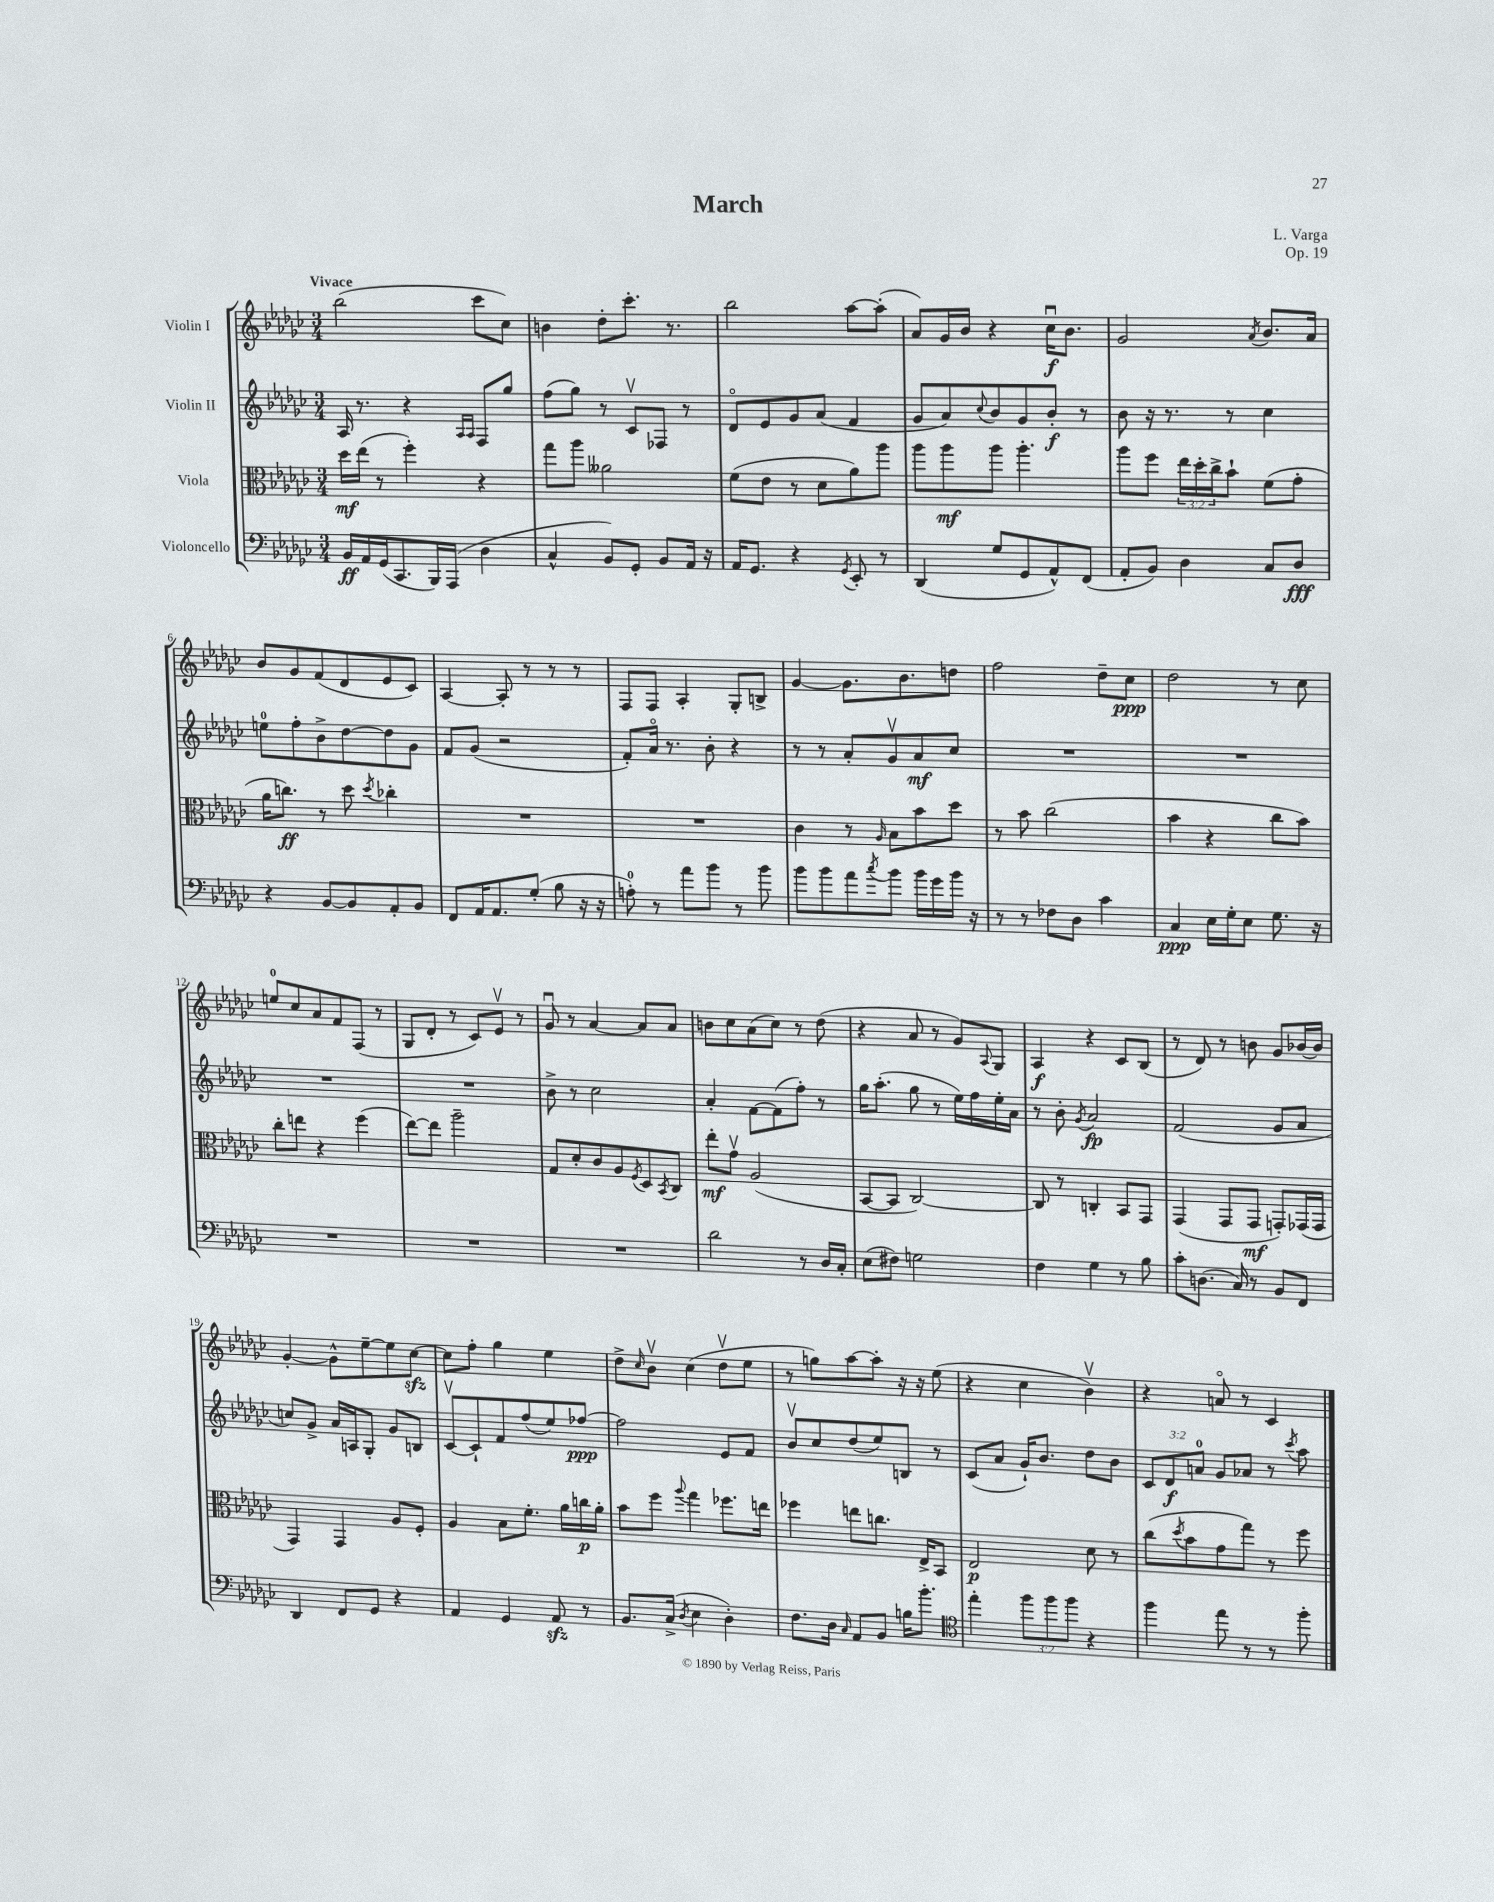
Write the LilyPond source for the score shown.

\header { title = "March" composer = "L. Varga" opus = "Op. 19" }
<<
\new StaffGroup <<
\new Staff = "s0" \with { instrumentName = "Violin I" } {
    \clef treble \key ges \major \numericTimeSignature \time 3/4 \tempo "Vivace"
    bes''2( ces'''8 ces''8) |
    b'4 des''8-. ces'''8.-. r8. |
    bes''2 aes''8~ aes''8-.( |
    aes'8) ges'16 bes'16 r4 ces''16\downbow\f bes'8. |
    ges'2 \acciaccatura { aes'8 } bes'8. aes'16 |
    bes'8 ges'8 f'8( des'8 ees'8 ces'8) |
    aes4~ aes8-. r8 r8 r8 |
    f8 f8 aes4-. ges8-. b8-> |
    ges'4~ ges'8. bes'8. d''8 |
    f''2 des''8-- ces''8\ppp |
    des''2 r8 ces''8 |
    e''8-0 ces''8 aes'8 f'8 f8( r8 |
    ges8 des'8-. r8 ces'8) ees'8\upbow r8 |
    ges'8\downbow r8 aes'4~ aes'8 aes'8 |
    b'8 ces''8 aes'8( ces''8) r8 des''8( |
    r4 aes'8 r8 ges'8) \appoggiatura { aes8 } ges8 |
    aes4\f r4 ces'8 bes8( |
    r8 des'8) r8 b'8 ges'8 bes'16~ bes'16 |
    ges'4~-. ges'8-^ ees''8~-- ees''8 ces''8~\sfz |
    ces''8 f''8-. ges''4 ees''4 |
    des''8-> \grace { ces''16 } bes'8\upbow ces''4( des''8\upbow ees''8 |
    r8 g''8) aes''8~ aes''8-. r16 r16 ees''8( |
    r4 ces''4 bes'4\upbow) |
    r4 a'8\flageolet r8 ces'4 \bar "|." |
}
\new Staff = "s1" \with { instrumentName = "Violin II" } {
    \clef treble \key ges \major \numericTimeSignature \time 3/4 \override Staff.TupletNumber.text = #tuplet-number::calc-fraction-text
    aes16 r8. r4 \grace { aes16 aes16 } f8 ges''8 |
    f''8( ges''8) r8 ces'8\upbow fes8 r8 |
    des'8\flageolet ees'8 ges'8 aes'8( f'4 |
    ges'8 aes'8) \appoggiatura { ces''8 } bes'8 ges'8 bes'8-.\f r8 |
    bes'8 r16 r8. r8 ces''4 |
    e''8-0 f''8-. bes'8-> des''8~ des''8 ges'8 |
    f'8 ges'8( r2 |
    f'8-.) aes'16\flageolet r8. bes'8-. r4 |
    r8 r8 aes'8-. ges'8\upbow aes'8\mf ces''8 |
    R2. |
    R2. |
    R2. |
    R2. |
    bes'8-> r8 ces''2 |
    aes'4-. f'8~ f'8( f''8-.) r8 |
    ges''16 aes''8.-.( ges''8 r8 ees''16) f''16 ees''16-. aes'16 |
    r8 bes'8-. \acciaccatura { ges'8 } aes'2\fp |
    f'2( ges'8 aes'8 |
    c''8) ges'8-> aes'16 a16 ges8-. ges'8 b8 |
    ces'8~\upbow ces'8-! f'8 f''8( ees''8) fes''8~\ppp |
    fes''2 ees'8 f'8 |
    bes'8\upbow ces''8 des''8( ees''8) b8 r8 |
    ces'8( aes'8 ges'16-!) bes'8. des''8 bes'8 |
    \tuplet 3/2 { ces'8 des'8\f a'8-0 } ges'8 aes'8 r8 \acciaccatura { ces'''8 } aes''8 \bar "|." |
}
\new Staff = "s2" \with { instrumentName = "Viola" } {
    \clef alto \key ges \major \numericTimeSignature \time 3/4 \override Staff.TupletNumber.text = #tuplet-number::calc-fraction-text
    des''16\mf ees''16( r8 f''4-.) r4 |
    ges''8 aes''8 aeses'2 |
    f'8( ees'8 r8 des'8 aes'8) aes''8 |
    aes''8 aes''8\mf aes''8 aes''4.-. |
    aes''8 f''8 \tuplet 3/2 { ees''16 des''16-. ces''16-> } bes'8-! f'8( ges'8-. |
    aes'16 c''8.\ff) r8 des''8 \acciaccatura { des''8 } ces''4-. |
    R2. |
    R2. |
    ces'4 r8 \grace { aes16 } bes8 bes'8 des''8 |
    r8 bes'8 ces''2( |
    bes'4 r4 ces''8 bes'8) |
    ces''8-. e''8 r4 f''4( |
    ees''8~) ees''8 aes''2-- |
    ges8 des'8-. ces'8 aes8 \acciaccatura { f8 } des8 \acciaccatura { bes,8 } ces8 |
    ees''8-.\mf ges'8\upbow aes2( |
    bes,8~ bes,8 ces2~) |
    ces8 r8 c4-. bes,8 ges,8 |
    ges,4( ges,8 ges,8\mf g,8-.) ges,16( ges,16 |
    ges,4) ges,4 aes8 f8-. |
    aes4 bes8 f'8.-. aes'16 c''16\p aes'16-. |
    bes'8 f''8 \appoggiatura { aes''8 } ges''4 fes''8. e''16 |
    fes''4 e''8 c''8. ees16-> bes,8 |
    ees2\p des'8 r8 |
    ces''8( \acciaccatura { des''8 } bes'8 ges'8 ges''8) r8 f''8 \bar "|." |
}
\new Staff = "s3" \with { instrumentName = "Violoncello" } {
    \clef bass \key ges \major \numericTimeSignature \time 3/4 \override Staff.TupletNumber.text = #tuplet-number::calc-fraction-text
    bes,16\ff aes,16 ges,16( ces,8. bes,,16) aes,,16( des4 |
    ces4-^ bes,8) ges,8-. bes,8 aes,16 r16 |
    aes,16 ges,8. r4 \acciaccatura { ges,8 } ees,8-. r8 |
    des,4( ges8 ges,8 aes,8-^) f,8( |
    aes,8-. bes,8) des4 ces8 des8\fff |
    r4 bes,8~ bes,8 aes,8-. bes,8 |
    f,8 aes,16 aes,8. ges8-.( bes8 r16 r16 |
    a8-0-.) r8 aes'8 bes'8 r8 bes'8 |
    bes'8 bes'8 aes'8 \acciaccatura { ces''8 } bes'8 bes'16 ges'16 bes'16 r16 |
    r8 r8 fes8 des8 ces'4 |
    ces4\ppp ees16 ges16-. ees8 ges8. r16 |
    R2. |
    R2. |
    R2. |
    des'2 r8 des16 ces16-. |
    ees8( fis8) g2 |
    f4 ges4 r8 bes8 |
    ces'8-. d8.( ces16) r8 bes,8 f,8 |
    des,4 f,8 ges,8 r4 |
    aes,4 ges,4 aes,8\sfz r8 |
    bes,8. ces16->( \acciaccatura { des8 } ees4 des4-.) |
    f8. des16 \grace { ces16 } aes,8 bes,8 b16 bes'8.-. |
    \clef tenor ees''4-. \tuplet 3/2 { f''8 f''8 f''8 } r4 |
    f''4 ees''8 r8 r8 f''8-. \bar "|." |
}
>>
>>
